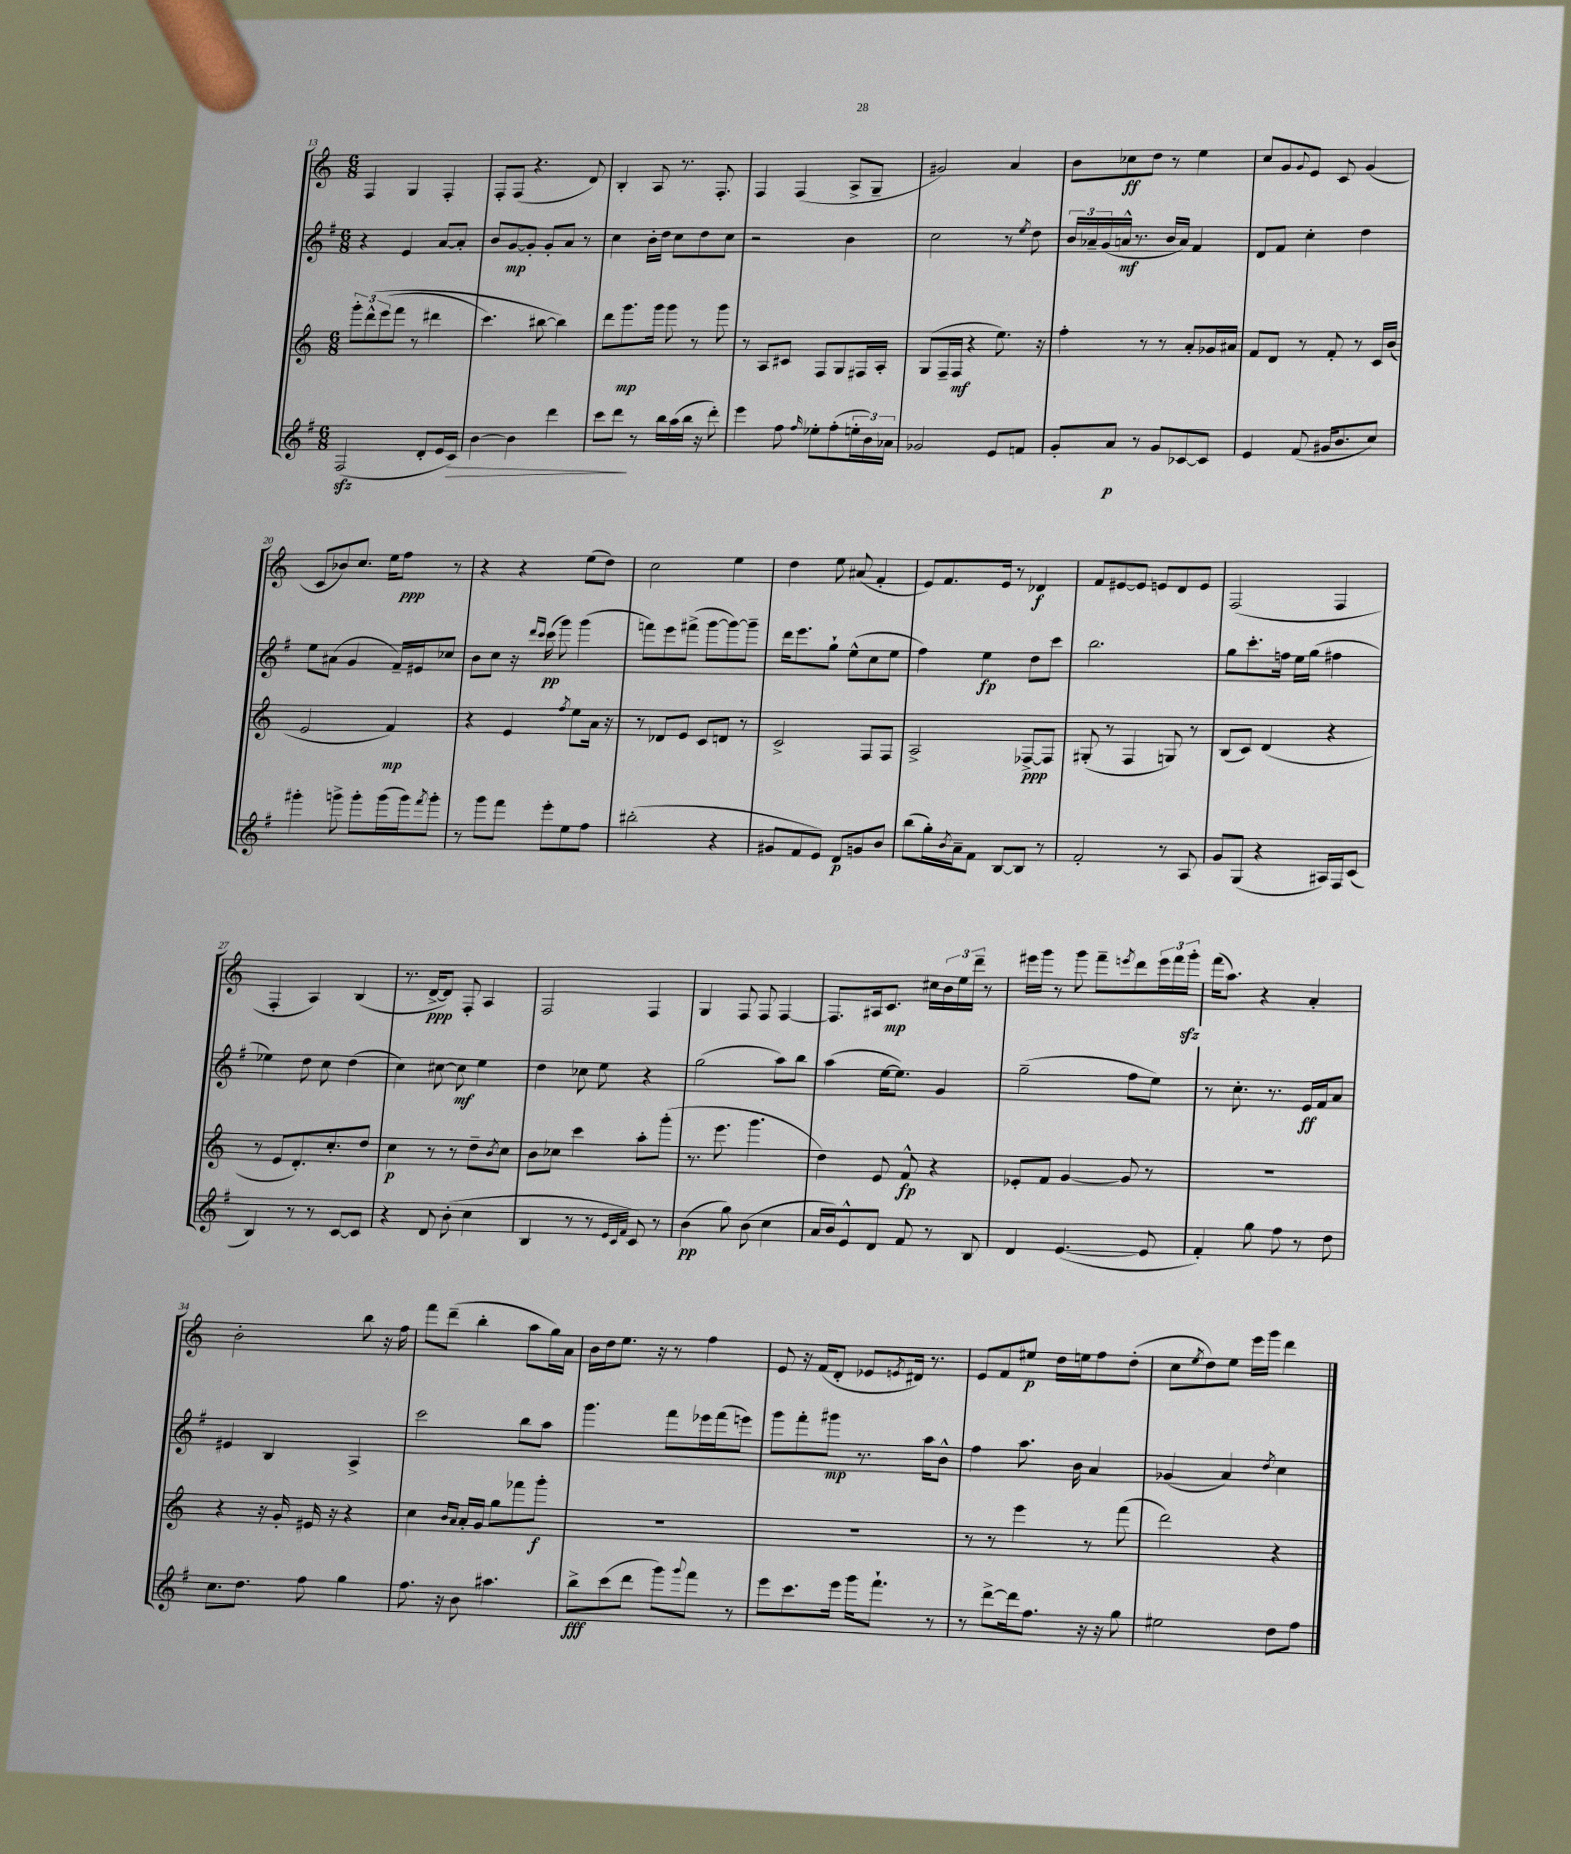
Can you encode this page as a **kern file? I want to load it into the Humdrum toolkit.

**kern	**kern	**kern	**kern
*staff4	*staff3	*staff2	*staff1
*clefG2	*clefG2	*clefG2	*clefG2
*k[f#]	*k[]	*k[f#]	*k[]
*M6/8	*M6/8	*M6/8	*M6/8
(2F#	12ggg'	4r	4F
.	&(12ddd^^	.	.
.	(12eee	.	.
.	8fff	4e	4G
.	8r	.	.
8d'	4ddd#	[8a	4F'
16e	.	8a']	.
16c)	.	.	.
=	=	=	=
[4b	4.ccc)	8b	8F'
.	.	[8g	(8F
4b]	.	8g']	4.r
.	[8bb#	8g'	.
4ddd	4bb#]&)	8a	.
.	.	8r	8d)
=	=	=	=
8ccc	8ddd	4cc	4B'
8ddd	8.ggg	.	.
8r	.	16b'	8A
.	16ggg	16dd	.
16bb	8ggg	8cc	8.r
(16aa	.	.	.
16bb	8r	8dd	.
16r	.	.	8.F'
8ddd')	8ggg	8cc	.
=	=	=	=
4eee	8r	2r	4F
.	8A	.	.
8ff#	8c#	.	(4F
16qqff#	.	.	.
8ee-'	8F	.	.
(8ff#'	8G	4b	8A^
24ee'	16F#	.	8G~
24b)	.	.	.
.	16A'	.	.
24a-	.	.	.
=	=	=	=
2g-	(8G	2cc	2g#)
.	16F~	.	.
.	16F	.	.
.	4r	.	.
8e	8.ee)	8r	4a
.	.	8qee	.
8f	.	8dd	.
.	16r	.	.
=	=	=	=
8g'	4ff'	24b	8b
.	.	24a-~	.
.	.	(24g	.
8a	.	16a^^	8cc-
.	.	8.r	.
8r	8r	.	8dd
8g	8r	16b	8r
.	.	16a)	.
[8c-	8a'	4f#	4ee
8c-]	16g-	.	.
.	16a#	.	.
=	=	=	=
4e	8f	8d	8cc
.	8d	8f#	8g
.	.	.	8qqg
(8f#	8r	4cc'	8e
16g#	8f'	.	8c
8.b	.	.	.
.	8r	4dd	(4g
8cc)	16c	.	.
.	(16b	.	.
=	=	=	=
4ggg#'	2e	8ee	8c
.	.	(8a#	8b-)
8ggg^	.	4g	8.cc
8ggg'	.	.	.
.	.	.	16ee
(16ggg	4f)	16f#~)	8ff
16ggg)	.	16e#	.
8qfff#	.	.	.
8ggg'	.	8cc-	8r
=	=	=	=
8r	4r	8b	4r
8ggg	.	8cc	.
8fff#	4e	16r	4r
.	.	16qqddd	.
.	.	16qqccc	.
.	.	(16ccc	.
8eee'	.	8ggg)	.
.	8qff	.	.
8ee	8ee	(4ggg	(8ee
8ff#	16a	.	8dd)
.	16r	.	.
=	=	=	=
(2bb#'	8r	8fff)	2cc
.	8d-	8eee	.
.	8e	(8fff#^	.
.	8c	[8ggg	.
4r	8d	8ggg_)	4ee
.	8r	8ggg~]	.
=	=	=	=
8g#	2c^	16ddd	4dd
.	.	8.eee	.
8f#	.	.	.
8e)	.	8gg`	8ee
8d	.	(8ee^^	(8a#
8g	8F	8cc	4f'
8b	8F	8ee	.
=	=	=	=
(8bb	2A^	4ff#)	8e)
16gg')	.	.	8.f
8qb	.	.	.
16a~	.	.	.
8f#	.	4ee	.
.	.	.	16e
[8B	.	.	8r
8B]	[8F-^	8dd	4d-
8r	8F-]	8ccc	.
=	=	=	=
2f#'	(8G#'	2.bb	8f
.	8r	.	[8e#
.	4F	.	8e#]
.	.	.	8e
8r	8G)	.	8d
8A	8r	.	8e
=	=	=	=
8g	(8B	8gg	(2F
(8G	8c)	8.ccc'	.
4r	(4d	.	.
.	.	16ff	.
.	.	16ee	.
.	.	(16gg	.
16A#)	4r	4ff#	4F
16F#	.	.	.
(8c	.	.	.
=	=	=	=
4B)	8r	4ee-)	4F'
.	8e	.	.
8r	8.d')	8dd	4A)
8r	.	8cc	.
.	8.cc'	.	.
[8c	.	(4dd	(4B
8c]	8dd	.	.
=	=	=	=
4r	4cc	4cc)	8.r
.	.	.	[16d^
8d	8r	[8cc#	8d])
(8b'	8r	8cc#]	8F'
4cc	8dd~	4ee	4A
.	8qb	.	.
.	8cc	.	.
=	=	=	=
4B	8b	4dd	2F
.	8cc-	.	.
8r	4ccc	8cc-	.
8r	.	8ee	.
32qqe	.	.	.
32qqc	.	.	.
32qqf#	.	.	.
8c)	8aa'	4r	4F
8r	(8ggg'	.	.
=	=	=	=
(4b	8.r	(2gg	4G
.	8.eee	.	.
8gg)	.	.	8F
(8b	4.ggg	.	8F
4cc	.	8aa)	[4F
.	.	8bb	.
=	=	=	=
16a	4dd)	(4aa	8.F]
16b)	.	.	.
8e^^	.	.	.
.	.	.	16A#
8d	8e	[16ee	8.c
.	.	8.ee])	.
8f#	8f^^	.	.
.	.	.	16cc#
8r	4r	4g	24b
.	.	.	24ee
.	.	.	24ddd~
8B	.	.	8r
=	=	=	=
4d	8e-'	(2gg~	16eee#
.	.	.	16ggg
.	8f	.	8r
([4.e	[4g	.	8ggg
.	.	.	8fff~
.	.	.	8qeee
.	8g]	8ff#	8ddd
8e]	8r	8ee)	24eee
.	.	.	24fff
.	.	.	24ggg'
=	=	=	=
4f#')	2.r	8r	(16fff
.	.	.	8.aa)
.	.	8.cc'	.
8gg	.	.	4r
.	.	8.r	.
8ff#	.	.	.
8r	.	16e	4a'
.	.	16f#	.
8dd	.	8a	.
=	=	=	=
8.cc	4r	4e#	2b'
8.dd	.	.	.
.	16r	4B	.
.	16g'	.	.
8ff#	16e#	.	.
.	16r	.	.
4gg	4r	4A^	8bb
.	.	.	16r
.	.	.	16ff
=	=	=	=
8.ff#	4cc	2ccc	8fff
.	.	.	(8ddd~
16r	.	.	.
.	16qqb	.	.
.	16qqa	.	.
8b	16a'	.	4bb'
.	16g	.	.
4.aa#	8gg	.	.
.	8fff-	8bb	8aa
.	8ggg'	8aa	16gg)
.	.	.	16a
=	=	=	=
8bb^	2.r	4.ggg	16b
.	.	.	16dd
(8ccc	.	.	8.ee
8ddd	.	.	.
.	.	.	16r
8ggg)	.	8fff#	8r
8qqggg	.	.	.
8fff#	.	16eee-	4ff
.	.	(16fff#	.
8r	.	8eee)	.
=	=	=	=
8eee	2.r	8ggg	8e
8.ccc	.	8fff#'	16r
.	.	.	(16f
.	.	8ggg#	8d'
16eee	.	.	.
16ggg	.	8.r	8e-
8.fff#`	.	.	.
.	.	.	8qe
.	.	.	16d#)
.	.	16aa	8.r
8r	.	8b^^	.
=	=	=	=
8r	8r	4ff#	8e
[8ddd^	8r	.	8f
16ddd]	4eee	8.aa	8ee#
8.ff#	.	.	.
.	.	.	16dd
.	.	16b	16ee
16r	8r	4a	8ff
16r	.	.	.
8gg	(8fff	.	(8dd'
=	=	=	=
2ee#	2ddd)	(4g-	8cc
.	.	.	8qee
.	.	.	8dd)
.	.	4a)	8ee
.	.	.	16eee
.	.	.	16ggg
.	.	8qdd	.
8dd	4r	4cc	4ddd
8ff#	.	.	.
==	==	==	==
*-	*-	*-	*-
